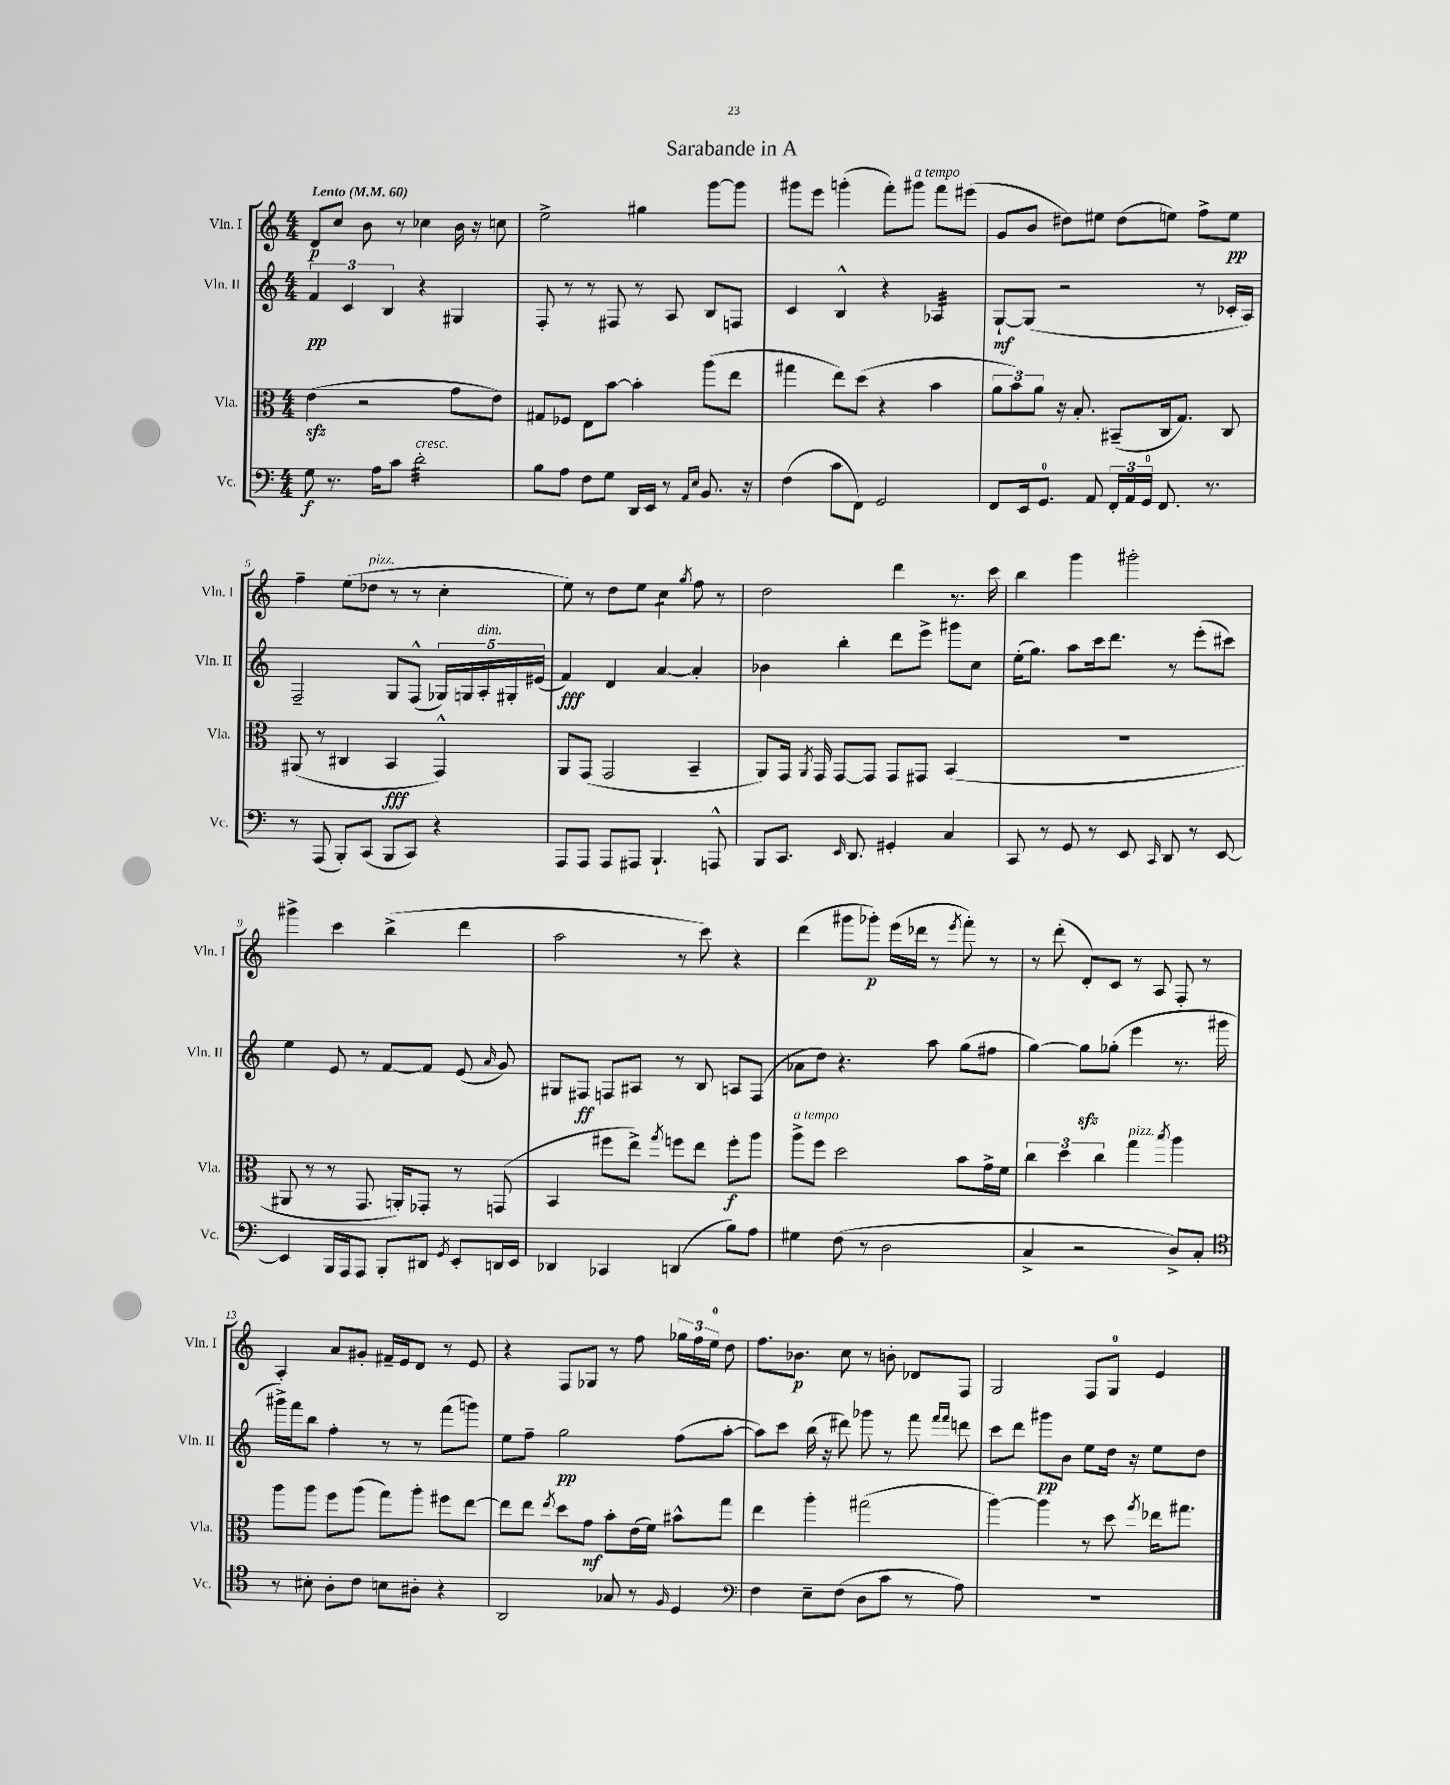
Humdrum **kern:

**kern	**kern	**kern	**kern
*staff4	*staff3	*staff2	*staff1
*clefF4	*clefC3	*clefG2	*clefG2
*k[]	*k[]	*k[]	*k[]
*M4/4	*M4/4	*M4/4	*M4/4
*MM60	*MM60	*MM60	*MM60
8G\	(4e\	6f/	8d/L
8.r	.	.	8cc/J
.	.	6c/	.
.	2r	.	8b\
16A\LK	.	.	.
.	.	6B/	.
8c\J	.	.	8r
2d'\	.	4r	4cc-\
.	8g\L	4G#/	16b\
.	.	.	16r
.	8e\J)	.	8cc\
=	=	=	=
8B\L	8G#/L	8F'/	2ee^\
8A\J	8F-/J	8r	.
8F\L	8E\L	8r	.
8G\J	[8b\J	8F#/	.
16DD/LL	4b'\]	8r	4gg#\
16EE/JJ	.	.	.
8r	.	8A/	.
16qqAA/LL	.	.	.
16qqE/JJ	.	.	.
8.BB/	(8aa\L	8B/L	[8ggg\L
.	8ee\J	8F/J	8ggg\]J
16r	.	.	.
=	=	=	=
(4F\	4gg#\	4c/	8ggg#\L
.	.	.	8eee\J
8c\L	8ee\L)	4B^^/	(4ggg'\
8FF\J)	(8dd\J	.	.
2GG/	4r	4r	8fff'\L)
.	.	.	8ggg#\J
.	4b\	4A-/	8fff\L
.	.	.	(8eee#\J
=	=	=	=
8FF/L	12a\L	[8G`/L	8g/L
.	12b\)	.	.
16EE/k	.	(8G/]J	8b/J
.	12a\J	.	.
8.GG/J	.	.	.
.	16r	2r	8dd#\L)
.	8.B'/	.	.
8AA/	.	.	8ee#\J
24FF'/LL	(8BB#~/L	.	(8dd#\L
24AA/	.	.	.
24GG/JJ	.	.	.
8.FF/	16C/k	.	8ee\J)
.	8.G/J)	.	.
.	.	8r	8ff^\L
8.r	.	.	.
.	8C/	16c-'/LL	8ee\J
.	.	16A/JJ)	.
=	=	=	=
8r	(8AA#/	2F~/	4ff~\
(8AAA/	8r	.	.
8BBB'/L)	4C#/	.	(8ee\L
(8CC/J	.	.	8dd-\J
8BBB/L	4BB/	8G/L	8r
8CC/J)	.	(8F^^/J	8r
4r	4GG^^/)	20G-/LL)	4cc'\
.	.	20G/	.
.	.	20A'/	.
.	.	20G#'/	.
.	.	(20e#/JJ	.
=	=	=	=
8AAA/L	8AA/L	4f/)	8ee\)
8AAA/J	(8GG/J	.	8r
8AAA/L	2GG/	4d/	8dd\L
8AAA#/J	.	.	8ee\J
4.BBB`/	.	[4a/	4cc\
.	.	.	8qgg/
.	4BB~/	4a'/]	8ff\
8AAA^^/	.	.	8r
=	=	=	=
8BBB/L	8AA/L)	4b-\	2dd\
8.CC/J	16GG/Jk	.	.
.	8qAA/	.	.
.	16GG/	.	.
.	[8GG/L	4bb'\	.
16qqEE/	.	.	.
8.DD/	.	.	.
.	8GG/]J	.	.
4GG#'/	8GG/L	8ddd\L	4ddd\
.	8GG#/J	8eee^\J	.
4C/	(4BB/	8ggg#\L	8.r
.	.	8cc\J	.
.	.	.	16ccc\
=	=	=	=
8CC/	1r	(16ee'\LK	4bb\
.	.	8.gg\J)	.
8r	.	.	.
8GG/	.	8aa\L	4ggg\
8r	.	16ccc\k	.
.	.	8.ddd\J	.
8EE/	.	.	2ggg#'\
16qqCC/	.	.	.
8DD/	.	8r	.
8r	.	(8eee'\L	.
[8EE/	.	8ccc#\J)	.
=	=	=	=
4EE/]	8AA#/	4ee\	4ggg#^\
.	8r	.	.
16BBB/LL	8r	8e/	4ccc\
16AAA/J	.	.	.
8AAA/J	8.GG/	8r	.
8BBB'/L	.	[8f/L	(4bb^\
.	16AA'/LK)	.	.
8DD#/J	8GG-'/J	8f/]J	.
8qGG/	.	.	.
8EE'/L	8r	(8e/	4ddd\
.	.	16qqa/	.
16DD/L	(8GG/	8g/)	.
16EE/JJ	.	.	.
=	=	=	=
4DD-/	4BB/	8G#/L	2aa\
.	.	8F#/J	.
4CC-/	8ff#\L	8F/L	.
.	8ee^\J)	8A#/J	.
.	8qgg/	.	.
(4DD/	8ff\L	8r	8r
.	8ee\J	8B/	8ccc\)
8B\L)	8ff'\L	8A/L	4r
8A\J	8aa\J	(8F/J	.
=	=	=	=
4G#\	8aa^\L	8a-\L	(4ddd\
.	8ff\J	8dd\J)	.
(8F\	2dd\	4.r	8ggg#\L
8r	.	.	8ggg-'\J)
2D\	.	.	(16eee\LL
.	.	.	16ddd-\JJ
.	.	8aa\	8r
.	.	.	8qeee/
.	8b\L	(8gg\L	8fff'\)
.	16g^\L	8ff#\J	8r
.	16f\JJ	.	.
=	=	=	=
4C^/	6cc\	[4gg\)	8r
.	.	.	(8ddd'\
.	6dd\	.	.
2r	.	8gg\]L	8d'/L)
.	6cc\	.	.
.	.	(8gg-'\J	8c/J
.	4gg\	4eee\	8r
.	.	.	8A/
.	8qbb/	.	.
8D^/L)	4aa\	8.r	8F'/
8C'/J	.	.	8r
.	.	16ggg#\	.
=	=	=	=
*clefC4	*	*	*
8r	8aa\L	16ggg#^\LL)	4A'/
.	.	16fff\J	.
8B#'\	8aa\J	8bb\J	.
8A'\L	8ff\L	4ff'\	8a/L
8c\J	(8aa\J	.	8g#'/J
8B\L	8gg\L)	8r	16f#~/LL
.	.	.	16e/J
8A#'\J	8aa'\J	8r	8d/J
4r	8ff#\L	(8fff\L	8r
.	[8ee\J	8ggg\J)	8e/
=	=	=	=
2AA/	8ee\]L	8ee\L	4r
.	8ee\J	8ff~\J	.
.	8qee/	.	.
.	8dd\L	2gg\	8F/L
.	8g\J	.	8G-/J
8G-/	8b'\L	.	8r
8r	(16e\L	.	8ff\
.	16f\JJ)	.	.
16qqF/	.	.	.
4D/	8b#^^\L	(8ff\L	24gg-\LL
.	.	.	24ff\
.	.	.	24ee\JJ
.	8gg\J	[8aa'\J	8dd\
=	=	=	=
*clefF4	*	*	*
4F\	4ee\	8aa\]L)	8.ff\L
.	.	8ccc\J	.
.	.	.	8.b-\J
8E~\L	4aa'\	(16bb\	.
.	.	16r	.
(8F\J	.	8ddd#\)	8cc\
8D\L	(2gg#\	8ggg-\	8r
8c\J	.	8r	8b'\
8r	.	8fff\	8d-/L
.	.	16qqfff/LL	.
.	.	16qqfff/JJ	.
8A\)	.	8ddd\	8F/J
=	=	=	=
1r	[4aa\)	8ccc\L	2G/
.	.	8ddd\J	.
.	4aa\]	8ggg#\L	.
.	.	8b\J	.
.	8r	8ee\L	8F/L
.	8dd\	16dd\Jk	8G/J
.	.	16r	.
.	8qgg/	.	.
.	16ee-\LK	8ee\L	4e/
.	8.gg#\J	.	.
.	.	8dd\J	.
==	==	==	==
*-	*-	*-	*-
